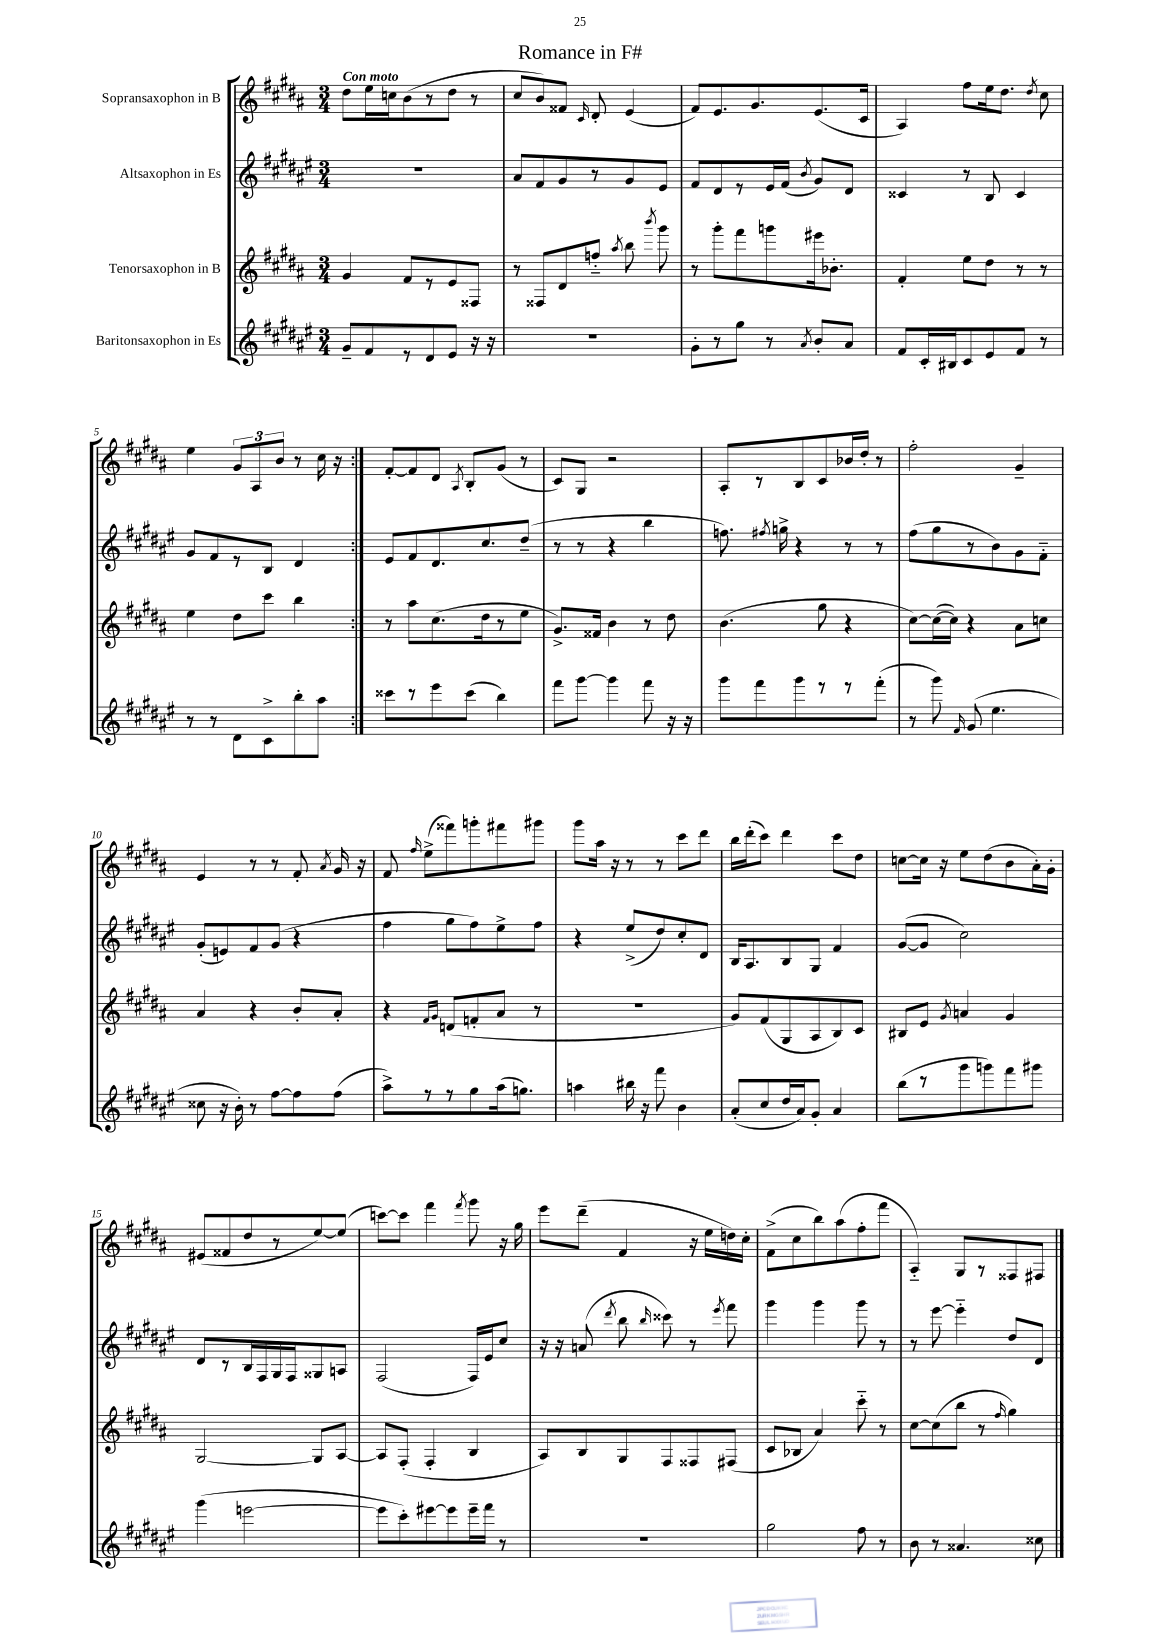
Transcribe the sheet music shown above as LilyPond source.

\header { title = "Romance in F#" }
<<
\new StaffGroup <<
\new Staff = "s0" \with { instrumentName = "Sopransaxophon in B" } {
    \clef treble \key b \major \numericTimeSignature \time 3/4 \tempo "Con moto"
    \autoBeamOff \repeat volta 2 { dis''8[ e''16 c''16 b'8( r8 dis''8] r8 |
    cis''8[ b'8) fisis'8] \grace { cis'16 } dis'8-. e'4( |
    fis'8[) e'8. gis'8. e'8.( cis'16] |
    ais4) fis''8[ e''16 dis''8.] \acciaccatura { dis''8 } cis''8 |
    e''4 \tuplet 3/2 { gis'8[ ais8 b'8] } r8 cis''16 r16 | }
    fis'8[~-. fis'8 dis'8] \acciaccatura { ais8 } b8[-. gis'8]( r8 |
    cis'8[) gis8] r2 |
    ais8[-. r8 b8 cis'8 bes'16 dis''16]-. r8 |
    fis''2-. gis'4-- |
    e'4 r8 r8 fis'8-. \acciaccatura { ais'8 } gis'16 r16 |
    fis'8 \grace { fis''16 } e''8[->( fisis'''8) g'''8-. fis'''8 gis'''8] |
    gis'''8[ ais''16] r16 r8 r8 cis'''8[ dis'''8] |
    b''16[ dis'''16-.( cis'''8]) dis'''4 cis'''8[ dis''8] |
    c''8[~ c''16] r16 e''8[ dis''8( b'8 ais'16-.) gis'16]-. |
    eis'8[( fisis'8 dis''8 r8 e''8~) e''8]( |
    c'''8[~) c'''8] fis'''4 \acciaccatura { fis'''8 } gis'''8 r16 gis''16 |
    e'''8[ dis'''8]--( fis'4 r16 e''16[ d''16) cis''16]-. |
    fis'8[->( cis''8 b''8) ais''8( fis''8-. fis'''8] |
    ais4-_) gis8[ r8 fisis8 fis8] \bar "|." |
}
\new Staff = "s1" \with { instrumentName = "Altsaxophon in Es" } {
    \clef treble \key fis \major \numericTimeSignature \time 3/4
    \autoBeamOff \repeat volta 2 { R2. |
    ais'8[ fis'8 gis'8 r8 gis'8 eis'8] |
    fis'8[ dis'8 r8 eis'16 fis'16]( \acciaccatura { b'8 } gis'8[) dis'8] |
    cisis'4 r8 b8 cisis'4 |
    gis'8[ fis'8 r8 b8] dis'4 | }
    eis'8[ fis'8 dis'8. cis''8. dis''8]--( |
    r8 r8 r4 b''4 |
    f''8.) \acciaccatura { fis''8 } g''16-> r4 r8 r8 |
    fis''8[( gis''8 r8 b'8) gis'8 fis'8]-_ |
    gis'8[-.( e'8) fis'8 gis'8]( r4 |
    fis''4 gis''8[ fis''8) eis''8-> fis''8] |
    r4 eis''8[->( dis''8) cis''8-. dis'8] |
    b16[ ais8. b8 gis8] fis'4 |
    gis'8[~( gis'8] cis''2) |
    dis'8[ r8 b16 fis16 gis16 fis16 gisis8 a8] |
    fis2( fis16[) eis'16 cis''8] |
    r16 r16 a'8( \acciaccatura { dis'''8 } b''8 \grace { b''16 } cisis'''8) r8 \acciaccatura { eis'''8 } fis'''8 |
    gis'''4 gis'''4 gis'''8 r8 |
    r8 eis'''8~ eis'''4-_ dis''8[ dis'8] \bar "|." |
}
\new Staff = "s2" \with { instrumentName = "Tenorsaxophon in B" } {
    \clef treble \key b \major \numericTimeSignature \time 3/4
    \autoBeamOff \repeat volta 2 { gis'4 fis'8[ r8 e'8 fisis8] |
    r8 fisis8[ dis'8 f''8]-_ \acciaccatura { ais''8 } b''8 \acciaccatura { b'''8 } gis'''8 |
    r8 gis'''8[-. fis'''8 g'''8 eis'''16 bes'8.]-. |
    fis'4-. e''8[ dis''8] r8 r8 |
    e''4 dis''8[ cis'''8] b''4 | }
    r8 ais''8[ cis''8.( dis''16 r8 e''8] |
    gis'8.[->) fisis'16] b'4 r8 dis''8 |
    b'4.( gis''8 r4 |
    cis''8[~) cis''16~( cis''16]) r4 ais'8[ c''8] |
    ais'4 r4 b'8[-. ais'8]-. |
    r4 \grace { fis'16[ gis'16] } d'8[( f'8-. ais'8] r8 |
    R2. |
    gis'8[) fis'8( gis8 ais8 b8) cis'8] |
    bis8[ e'8] \acciaccatura { gis'8 } a'4 gis'4 |
    gis2~ gis8[ ais8]~ |
    ais8[ fis8]-.( fis4-. b4 |
    ais8[) b8 gis8 fis8 fisis8 fis8]( |
    cis'8[ bes8] ais'4) cis'''8-_ r8 |
    cis''8[~ cis''8( b''8] r8 \grace { fis''16 } gis''4) \bar "|." |
}
\new Staff = "s3" \with { instrumentName = "Baritonsaxophon in Es" } {
    \clef treble \key fis \major \numericTimeSignature \time 3/4
    \autoBeamOff \repeat volta 2 { gis'8[-- fis'8 r8 dis'8 eis'8] r16 r16 |
    R2. |
    gis'8[-. r8 gis''8] r8 \acciaccatura { ais'8 } b'8[-. ais'8] |
    fis'8[ cis'16-. bis16 cis'8 eis'8 fis'8] r8 |
    r8 r8 dis'8[ cis'8-> b''8-. ais''8] | }
    cisis'''8[ r8 eis'''8 cisis'''8]( b''4) |
    fis'''8[ gis'''8]~ gis'''4 fis'''8 r16 r16 |
    gis'''8[ fis'''8 gis'''8 r8 r8 fis'''8]-.( |
    r8 gis'''8) \grace { fis'16 } gis'8( eis''4. |
    cisis''8 r16 b'16-.) r8 fis''8[~ fis''8 fis''8]( |
    ais''8[->) r8 r8 gis''8 ais''16( g''8.]) |
    a''4 bis''16 r16 fis'''8 b'4 |
    ais'8[-.( cis''8 dis''16 ais'16) gis'8]-. ais'4 |
    b''8[( r8 gis'''8 g'''8) fis'''8 gis'''8] |
    gis'''4( e'''2~ |
    e'''8[ cis'''8-.) eis'''8~ eis'''8 eis'''16-- fis'''16] r8 |
    R2. |
    gis''2 fis''8 r8 |
    b'8 r8 aisis'4. cisis''8 \bar "|." |
}
>>
>>
